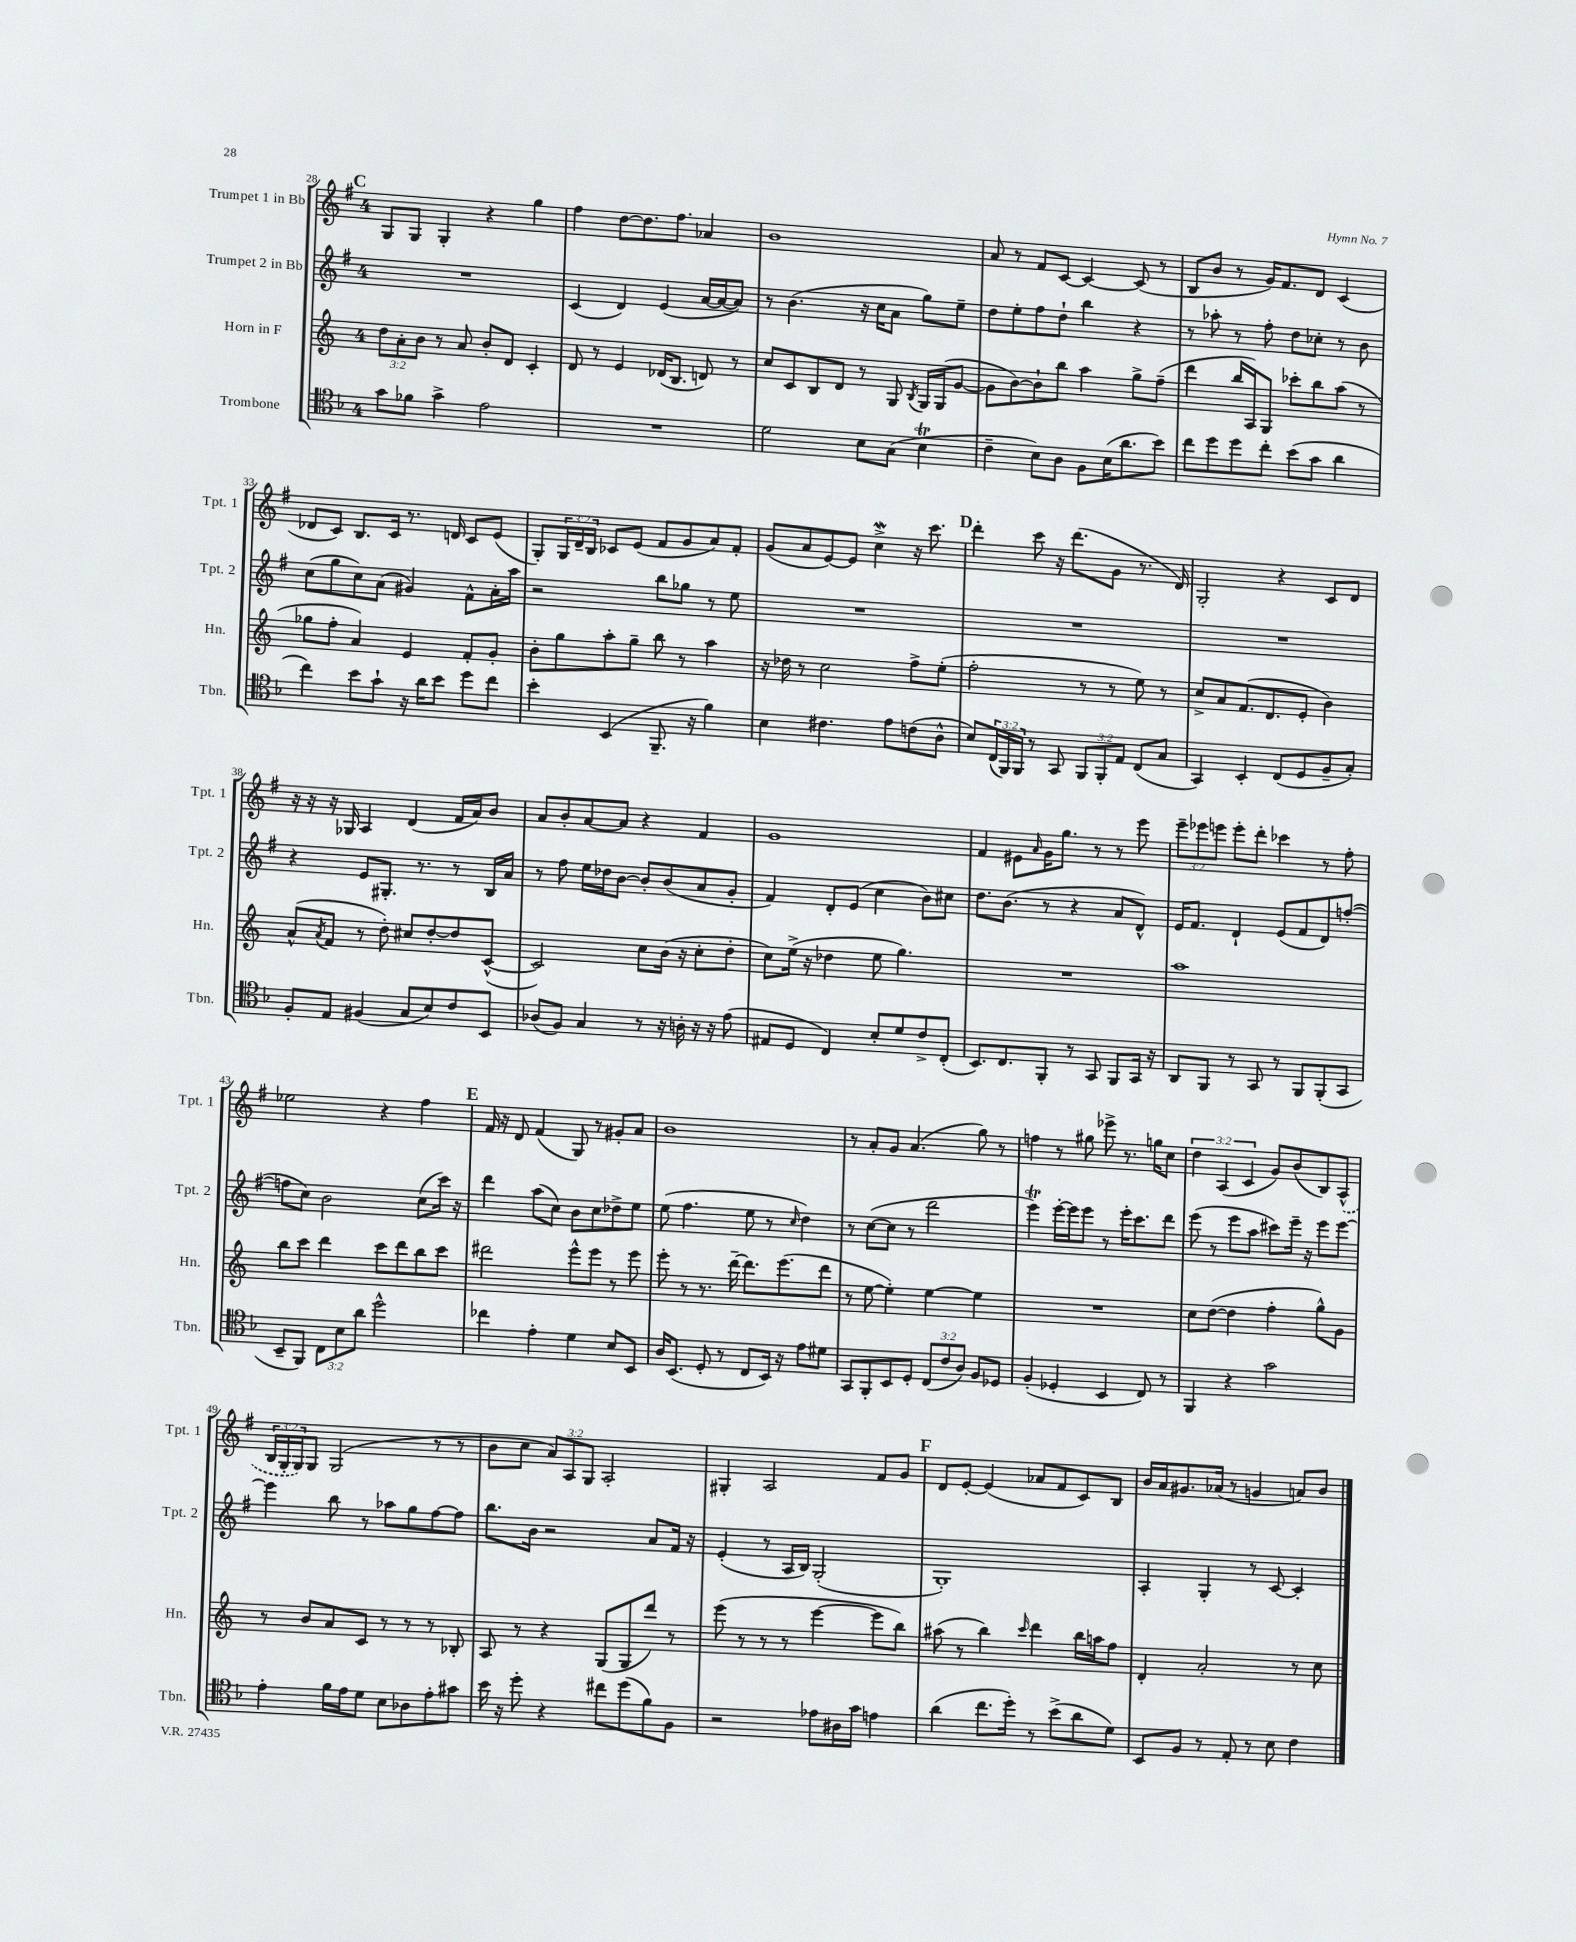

**kern	**kern	**kern	**kern
*staff4	*staff3	*staff2	*staff1
*clefC4	*clefG2	*clefG2	*clefG2
*k[b-]	*k[]	*k[f#]	*k[f#]
*M4/4	*M4/4	*M4/4	*M4/4
8g	12dd	1r	8G
.	12a'	.	.
8f-	.	.	8G
.	12b	.	.
4g^	8r	.	4G'
.	8a	.	.
2e	8b'	.	4r
.	8d	.	.
.	4c'	.	4gg
=	=	=	=
1r	8d	(4c	4ff#
.	8r	.	.
.	4e	4d)	[8dd
.	.	.	8.dd]
.	(16d-	(4e	.
.	8.B	.	8.ff#
.	8d)	[16a	4a-
.	.	16a_	.
.	8r	8a])	.
=	=	=	=
2d	8cc	8r	1b
.	8c	(4.b	.
.	8B	.	.
.	8d	.	.
8B-	8r	16r	.
.	.	16cc	.
(8G	8G	8a	.
.	8qB	.	.
4B-	16G	8gg)	.
.	(16G	.	.
.	[8g	8ee~	.
=	=	=	=
4c~	8g]	8dd	8a
.	[8b)	8ee'	8r
8B-)	8b`]	8ff#	8f#
8A	8bb	8dd`	[8c
8F	4aa	4bb	4c_
(16B-	.	.	.
8.a	.	.	.
.	8gg^	4r	(8c]
8b-)	(8ff~	.	8r
=	=	=	=
8cc	4ddd	8r	8B
8dd	.	8aa-'	8b
8dd	16bb	8r	8r
.	16A)	.	.
8cc'	8G	8ff#'	16g)
.	.	.	8.f#
(8b-	8ccc-'	8dd	.
8g	8bb	8cc-'	8d
4a	(8aa	8r	(4c
.	8r	8b	.
=	=	=	=
4cc)	8gg-	(8cc	8d-
.	8ff'	8gg	8c)
8b-	4a)	8cc)	8.B
8g`	.	(8a	.
.	.	.	16c
16r	4e	4g#)	8.r
16a	.	.	.
8b-	.	.	.
.	.	.	16d
8dd	8f'	8f#^^	8c
8cc	8g'	16a'	(8e
.	.	16aa	.
=	=	=	=
4b-'	8b'	2r	8G')
.	8gg	.	24G
.	.	.	24d~
.	.	.	24B
(4BB-	8aa'	.	8c-
.	8gg~	.	(8e
8.FF~	8bb	8bb	8f#
.	8r	8gg-	8g
16r	.	.	.
4f)	4aa	8r	8a)
.	.	8ee	8f#'
=	=	=	=
4B-	16r	1r	(8g
.	16dd-	.	.
.	8r	.	8a
4.c#	2cc	.	[8e)
.	.	.	8e]
.	.	.	4cc^
8e	.	.	.
(8c	8ff^	.	16r
.	.	.	8.ccc
8A^^	(8ee'	.	.
=	=	=	=
8B-)	2ff'	1r	4ddd'
(24C	.	.	.
24FF)	.	.	.
24FF	.	.	.
8r	.	.	8ccc
8GG	.	.	16r
.	.	.	(8.ddd
12FF	8r	.	.
12FF'	.	.	.
.	8r	.	8g
12E	.	.	.
(8C	8ee)	.	8.r
8G	8r	.	.
.	.	.	16d)
=	=	=	=
4GG)	8cc^	1r	2G'
.	8a	.	.
4BB-'	(8.f	.	.
.	8.d	.	.
(8C	.	.	4r
8D	8e'	.	.
8F~	4b)	.	8c
8G')	.	.	8d
=	=	=	=
8F'	(8a^^	4r	16r
.	.	.	16r
.	8qa	.	.
8E	8f	.	16r
.	.	.	16G-
(4F#	8r	8e	4A
.	8dd')	8.G#'	.
8G	8cc#	.	(4d
.	.	8.r	.
8B-)	[8dd'	.	.
8c	8dd]	8r	16f#
.	.	.	16a)
8BB-	([8c^^	16B	8b
.	.	16a	.
=	=	=	=
(8A-	2c])	8r	8a
8F)	.	8ff#	8b'
4G	.	16ee	[8a
.	.	16dd-	.
.	.	[8b	8a]
8r	8cc	8b']	4r
16r	(16b	(8b	.
16A'	16r	.	.
16r	8cc'	8a	4f#
16r	.	.	.
(8e	8dd'	8g'	.
=	=	=	=
8E#	8cc)	4f#)	1g
8D	(16ee^	.	.
.	16r	.	.
4C)	4dd-	8d'	.
.	.	(8e	.
8B-'	8ee	4cc	.
8d	4.gg)	.	.
8c^	.	8b)	.
(8C'	.	8cc#	.
=	=	=	=
8.BB-)	1r	8.dd	4f#
8.C	.	(8.b	.
.	.	.	8e#
.	.	.	16qqa
8FF'	.	8r	16g
.	.	.	8.gg
8r	.	4r	.
8GG	.	.	8r
8FF	.	8a	8r
16GG	.	8d^^)	8eee
16r	.	.	.
=	=	=	=
8AA	1aa	16e	12eee~
.	.	8.f#	.
.	.	.	12eee-
8FF	.	.	.
.	.	.	12eee
8r	.	4d`	8eee'
8GG	.	.	8ddd'
8r	.	(8e	4ccc-
8FF	.	8f#	.
(8FF'	.	8d)	8r
8GG	.	([8ff'	8ff#'
=	=	=	=
8BB-~	8bb	8ff]	2ee-
8FF)	8ccc	8cc)	.
12C	4ddd	2b	.
12B-	.	.	.
12a	.	.	.
2dd^^	8ccc	.	4r
.	8ddd	.	.
.	8bb	(8cc	4ff#
.	8ccc	16ccc)	.
.	.	16r	.
=	=	=	=
4cc-	2ddd#	4ddd	16f#
.	.	.	16r
.	.	.	8d
4e'	.	(8aa	(4f#
.	.	8cc)	.
4d	8eee^^	8b	8G)
.	8eee	8cc	8r
8B-	8r	8dd-^	8g#'
8BB-	8eee	8ee	8a
=	=	=	=
16A	8eee'	(8ee	1b
(8.BB-	.	.	.
.	8r	4.ff#	.
8D'	8.r	.	.
8r	.	.	.
.	[16ddd~	.	.
8C	8.ddd]	8ee	.
16BB-)	.	8r	.
16r	(8.eee	.	.
.	.	16qqcc	.
8e	.	4dd)	.
8d#	8ddd	.	.
=	=	=	=
8GG	8r	8r	8r
8FF'	[8ee	([8cc	8a'
8BB-	4ee'])	8cc]	8g
8D'	.	8r	(4.a
(12C	[4ee	2ddd	.
12c	.	.	.
12A)	.	.	.
8F	4ee]	.	8gg)
8D-	.	.	8r
=	=	=	=
(4F'	1r	4eee)	4ff
4D-'	.	[16eee'	8r
.	.	16eee]	.
.	.	8eee	8gg#
4BB-	.	8r	8eee-^
.	.	16eee'	8.r
.	.	8.ccc	.
8C)	.	.	.
.	.	.	16gg
8r	.	8ddd	8cc
=	=	=	=
4FF	8cc	(8eee	6dd
.	([8dd	8r	.
.	.	.	(6A
4r	4dd]	8eee	.
.	.	.	6c
.	.	8aa	.
2g	4ff'	8ccc#)	8g)
.	.	16eee~	(8b
.	.	16r	.
.	8gg^^)	8eee	8B)
.	8g	[8eee	(8A^^
=	=	=	=
4e'	8r	4eee]	24B
.	.	.	24G'
.	.	.	24G)
.	8b	.	8G
16f	8a	8bb	(2G
16e	.	.	.
8d	8c	8r	.
8B-	8r	8aa-	.
8A-	8r	8gg	.
8e'	8r	[8ff#	8r
8g#	8B-'	8ff#]	8r
=	=	=	=
16b-	8A	8.bb	8b
16r	.	.	.
8dd'	8r	.	8cc
.	.	16b	.
4r	4r	2r	12a)
.	.	.	12A
.	.	.	12G
8cc#	(8G	.	2A'
(8dd	8G	.	.
8f)	8ddd)	8a	.
8F	8r	16f#	.
.	.	16r	.
=	=	=	=
2r	(8eee	(4e'	4G#'
.	8r	.	.
.	8r	8r	2A
.	8r	16A	.
.	.	16B)	.
8e-	[4eee	(2G'	.
16A#	.	.	.
16g	.	.	.
4e	8eee]	.	8f#
.	8bb)	.	8g
=	=	=	=
(4a	(8aa#	1G')	8d
.	8r	.	[8e'
8.cc	4bb)	.	(4e]
16dd')	.	.	.
.	16qqccc	.	.
8r	4ddd	.	8a-
(8b-^	.	.	8f#
8a	16bb	.	8c)
.	16aa	.	.
8d)	8ff	.	8B
=	=	=	=
8BB-	4d'	4A'	16b
.	.	.	16a
8F	.	.	8.g#
8r	2a'	4G'	.
.	.	.	(16a-
8E'	.	.	8r
8r	.	8r	4g
8B-	.	[8c	.
4c	8r	4c']	8a)
.	8cc	.	8b
==	==	==	==
*-	*-	*-	*-
